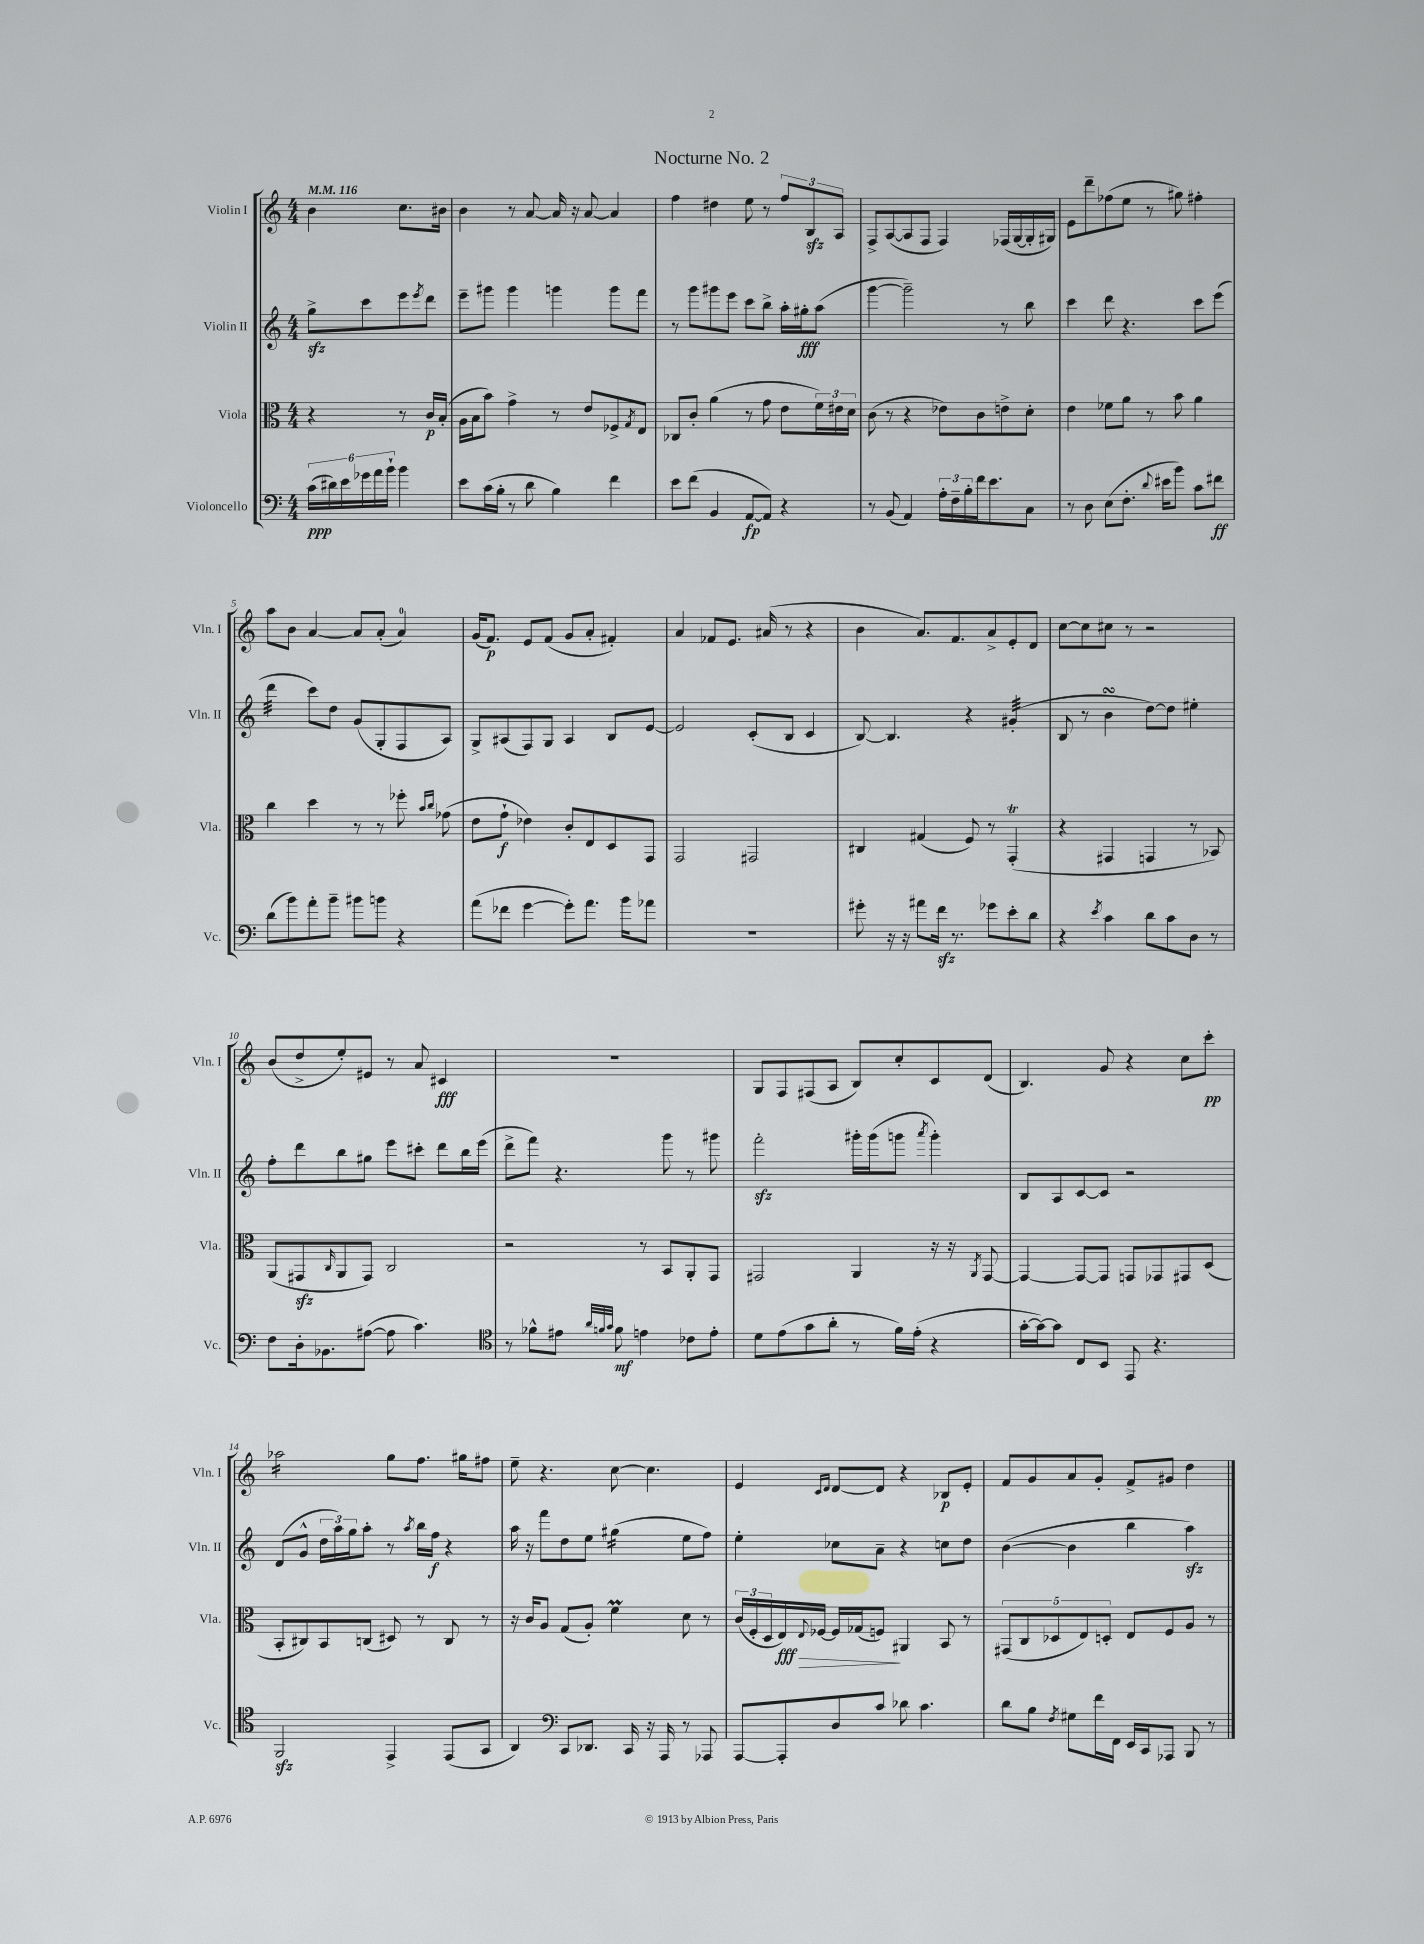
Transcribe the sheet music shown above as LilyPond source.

\header { title = "Nocturne No. 2" }
<<
\new StaffGroup <<
\new Staff = "s0" \with { instrumentName = "Violin I" shortInstrumentName = "Vln. I" } {
    \clef treble \key c \major \numericTimeSignature \time 4/4 \partial 2 \tempo 4 = 116
    b'4 c''8. bis'16 |
    b'4 r8 a'8~ a'16 r16 a'8~ a'4 |
    f''4 dis''4 e''8 r8 \tuplet 3/2 { f''8 b8\sfz a8 } |
    f8-> a8~( a8 f8 f4) fes16( g16~ g16-. gis16) |
    e'8 d'''8-- fes''8( e''8 r8 gis''8) fis''4-. |
    a''8 b'8 a'4~ a'8 a'8-.( a'4-0) |
    g'16( f'8.\p) e'8 f'8( g'8 a'8-. fis'4-.) |
    a'4 fes'8 e'8. ais'16( r8 r4 |
    b'4 a'8.) f'8. a'8-> e'8-. d'8 |
    c''8~ c''8 cis''8 r8 r2 |
    b'8( d''8-> e''8-.) eis'8 r8 a'8 cis'4\fff |
    R1 |
    g8 f8 fis8( a8 b8) c''8-. c'8 d'8( |
    b4.) g'8 r4 c''8 c'''8-.\pp |
    aes''2:16 g''8 f''8. gis''16 fis''8 |
    e''8-- r4. c''8~ c''4. |
    e'4 \grace { c'16 d'16 } d'8~ d'8 r4 bes8\p e'8-. |
    f'8 g'8 a'8 g'8-. f'8-> gis'8 d''4 \bar "|." |
}
\new Staff = "s1" \with { instrumentName = "Violin II" shortInstrumentName = "Vln. II" } {
    \clef treble \key c \major \numericTimeSignature \time 4/4 \partial 2
    g''8->\sfz c'''8 e'''8 \acciaccatura { e'''8 } d'''8 |
    e'''8-- gis'''8 gis'''4 g'''4 g'''8 f'''8 |
    r8 g'''8 gis'''8 e'''8 c'''8 b''8-> a''16-. gis''16-.\fff a''8( |
    g'''4~ g'''2--) r8 b''8 |
    c'''4 d'''8 r4. c'''8 e'''8( |
    d'''4:32 c'''8) d''8 g'8( g8-. f8 a8) |
    g8-> ais8( f8) g8 ais4 b8 e'8~ |
    e'2 c'8-.( b8 c'4 |
    b8~) b4. r4 gis'4:32-.( |
    b8 r8 b'4\turn d''8~) d''8 eis''4-. |
    f''8-. d'''8 b''8 gis''8 e'''8 cis'''8-. d'''8 b''16 e'''16( |
    d'''8-> f'''8) r4. g'''8 r8 gis'''8 |
    f'''2-.\sfz gis'''16-. gis'''16( g'''8 \acciaccatura { a'''8 } g'''4-.) |
    b8 a8 c'8~ c'8 r2 |
    d'8( g'8-^ \tuplet 3/2 { d''16 a''16) g''16 } a''8-. r8 \acciaccatura { a''8 } b''16 f''16\f r4 |
    a''16 r16 f'''8 d''8 e''8 gis''4:16( e''8 f''8) |
    e''4-. ces''8 a'8-- r4 c''8 d''8 |
    b'4~( b'4 b''4 a''4\sfz) \bar "|." |
}
\new Staff = "s2" \with { instrumentName = "Viola" shortInstrumentName = "Vla." } {
    \clef alto \key c \major \numericTimeSignature \time 4/4 \partial 2
    r4 r8 c'16\p b16-.( |
    a16 b16 b'8) g'4-> r8 e'8 fes8-> \acciaccatura { g8 } e8 |
    ces8 c'8-. a'4( r8 g'8 e'8 \tuplet 3/2 { f'16) eis'16 d'16 } |
    c'8( r8 r4 ees'8) c'8 e'8-> d'8-. |
    e'4 fes'8 a'8 r8 b'8 a'4 |
    c''4 d''4 r8 r8 fes''8-. \grace { b'16 c''16 } ges'8( |
    e'8 g'8-!\f ees'4) c'8-. e8 d8 g,8 |
    g,2 gis,2 |
    cis4 gis4( f8) r8 g,4-.\trill( |
    r4 gis,4 g,4 r8 bes,8) |
    a,8( gis,8\sfz \grace { c16 } a,8 gis,8) c2 |
    r2 r8 b,8 a,8-. g,8 |
    gis,2 a,4 r16 r16 \acciaccatura { a,8 } gis,8~ |
    gis,4~ gis,8~ gis,8 g,8 ges,8 gis,8 d8( |
    b,8-. cis8) b,8 c8( dis8) r8 c8 r8 |
    r16 c'16 a8 g8( a8-.) f'4\prall d'8 r8 |
    \tuplet 3/2 { c'16( f16-. d16 } e16\fff\>) \appoggiatura { e8 } fes16~ fes16 ges16( f8\!) ais,4 b,8 r8 |
    \tuplet 5/4 { gis,8( c8 des8 e8) d8-. } e8 f8 a8 r8 \bar "|." |
}
\new Staff = "s3" \with { instrumentName = "Violoncello" shortInstrumentName = "Vc." } {
    \clef bass \key c \major \numericTimeSignature \time 4/4 \partial 2
    \tuplet 6/4 { c'16\ppp( dis'16) e'16 ges'16 a'16 b'16-! } b'4 |
    e'8 c'16( b16-. r8 d'8 b4) f'4 |
    e'8 f'8( b,4 a,8~\fp a,8) r4 |
    r8 b,8( a,4) \tuplet 3/2 { a16-. f16-- b16-. } f'16 e'8. c8 |
    r8 d8 e8( f8.-. \appoggiatura { d'8 } eis'16 b'8) c'8 fis'8\ff |
    d'8( b'8) a'8-. b'8-- bis'8 b'8 r4 |
    a'8( fes'8 g'4~ g'8-.) a'8. b'16 aes'8 |
    R1 |
    gis'8-. r16 r16 ais'8 f'16\sfz r8. ges'8 e'8-. d'8 |
    r4 \acciaccatura { e'8 } c'4 d'8 c'8 d8 r8 |
    f8 d16-. bes,8. ais8~( ais8 c'4.) |
    \clef tenor r8 fes'8-^ eis'8 \grace { a'32 f'32 g'32 } f'8\mf e'4 ces'8 e'8-. |
    d'8 e'8( g'8 a'8-. r8 f'16) e'16-.( r4 |
    g'16~-. g'16~) g'8 c8 b,8 e,8 r4. |
    f,2\sfz e,4-> e,8( g,8 |
    a,4) \clef bass c,8 des,8. c,16 r16 a,,16 r8 aes,,8 |
    a,,8~ a,,8-. d8 c'8 des'8 c'4. |
    d'8 b8 \acciaccatura { f8 } gis8 f'16 f,16 e,16 c,16 aes,,8 b,,8 r8 \bar "|." |
}
>>
>>
